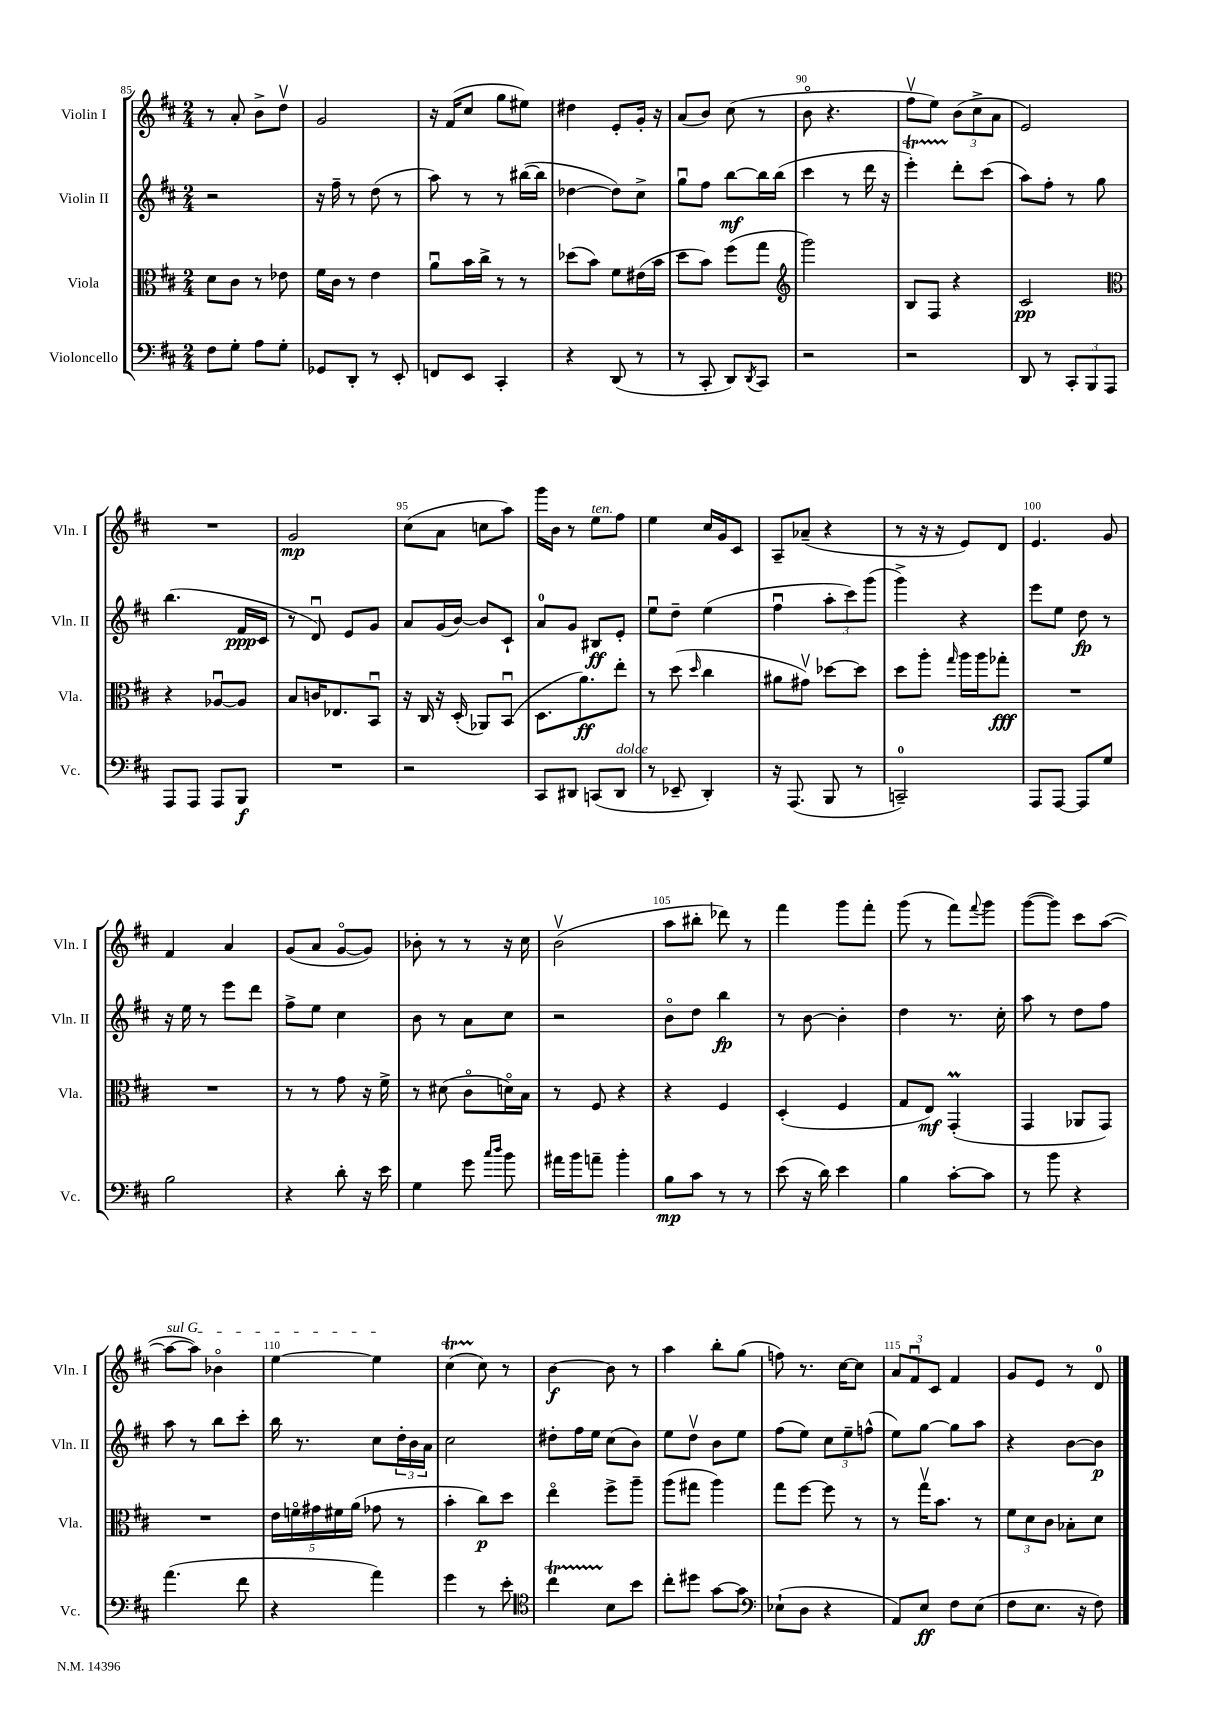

**kern	**kern	**kern	**kern
*staff4	*staff3	*staff2	*staff1
*clefF4	*clefC3	*clefG2	*clefG2
*k[f#c#]	*k[f#c#]	*k[f#c#]	*k[f#c#]
*M2/4	*M2/4	*M2/4	*M2/4
8F#\L	8d\L	2r	8r
8G'\J	8c#\J	.	8a'/
8A\L	8r	.	8b^\L
8G'\J	8e-\	.	8ddv\J
=	=	=	=
8GG-/L	16f#\LL	16r	2g/
.	16c#\JJ	16ff#~\	.
8DD'/J	8r	8r	.
8r	4e\	(8dd\	.
8EE'/	.	8r	.
=	=	=	=
8FF/L	8au\L	8aa\)	16r
.	.	.	(16f#/LK
8EE/J	16b\L	8r	8cc#/J
.	16cc#^\JJ	.	.
4CC#'/	8r	8r	8gg\L
.	8r	([16bb#\LL	8ee#\J)
.	.	16bb#\]JJ	.
=	=	=	=
4r	(8dd-\L	[4dd-\	4dd#\
.	8b\J)	.	.
(8DD/	8f#\L	8dd-\]L)	8e'/L
8r	(16e#\L	8cc#^\J	16g'/Jk
.	16b\JJ	.	16r
=	=	=	=
8r	8dd\L	8ggu\L	(8a/L
8CC#'/	8b\J)	8ff#\J	8b/J)
8DD/L)	(8ff#\L	[8bb\L	(8cc#\
8qDD/	.	.	.
8CC#/J	8gg\J	16bb\]L	8r
.	.	(16bb\JJ	.
=	=	=	=
*	*clefG2	*	*
2r	2ggg\)	4ccc#\	8bo\
.	.	.	4.r
.	.	8r	.
.	.	16ddd\	.
.	.	16r	.
=	=	=	=
2r	8B/L	4eee'\)	8ff#v\L
.	8F#/J	.	8ee\J)
.	4r	8ddd'\L	(12b\L
.	.	.	12cc#^\
.	.	(8ccc#\J	.
.	.	.	12a\J
=	=	=	=
8DD/	2c#/	8aa\L)	2e/)
8r	.	8ff#'\J	.
12CC#'/L	.	8r	.
12BBB/	.	.	.
.	.	8gg\	.
12AAA/J	.	.	.
=	=	=	=
*	*clefC3	*	*
8AAA/L	4r	(4.bb\	2r
8AAA/J	.	.	.
8AAA/L	[8A-u/L	.	.
8BBB/J	8A-/]J	16f#/LL	.
.	.	16c#/JJ	.
=	=	=	=
2r	8B/L	8r	2g/
.	16c/K	8du/)	.
.	8.E-/	.	.
.	.	8e/L	.
.	8BBu/J	8g/J	.
=	=	=	=
2r	16r	8a/L	(8cc#\L
.	16C#/	.	.
.	16r	(16g/L	8a\J
.	(16D'/	[16b/JJ)	.
.	8AA-/L)	8b/]L	8cc\L
.	(8BBu/J	8c#`/J	8aa\J)
=	=	=	=
8CC#/L	8.D\L	8a/L	16ggg\LL
.	.	.	16b\JJ
8DD#/J	.	8g/J	8r
.	8.a\)	.	.
(8CC/L	.	8B#/L	8ee\L
8DD#/J	8ee'\J	8e'/J	8ff#\J
=	=	=	=
8r	8r	8eeu\L	4ee\
8EE-~/	(8dd\	8dd~\J	.
.	16qqdd/	.	.
4DD'/)	4cc#\	(4ee\	16cc#/LL
.	.	.	16g/J
.	.	.	8c#/J
=	=	=	=
16r	8a#\L	4ff#u\	8A~/L
(8.AAA/	.	.	.
.	8g#v\J)	.	(8a-~/J
8BBB/	[8dd-\L	12aa'\L	4r
.	.	12ccc#\)	.
8r	8dd-\]J	.	.
.	.	(12ggg\J	.
=	=	=	=
2CC~/)	8dd\L	4ggg^\)	8r
.	8aa'\J	.	16r
.	.	.	16r
.	16qqgg/	.	.
.	16aa\LL	4r	8e/L)
.	16aa\J	.	.
.	8gg-'\J	.	8d/J
=	=	=	=
8AAA/L	2r	8eee\L	4.e/
[8AAA/J	.	8ee\J	.
8AAA/]L	.	8dd\	.
8G/J	.	8r	8g/
=	=	=	=
2B\	2r	16r	4f#/
.	.	16ee\	.
.	.	8r	.
.	.	8eee\L	4a/
.	.	8ddd\J	.
=	=	=	=
4r	8r	8ff#^\L	(8g/L
.	8r	8ee\J	8a/J
8d'\	8g\	4cc#\	[8go/L
16r	16r	.	8g/]J)
16e\	16f#^\	.	.
=	=	=	=
4G\	8r	8b\	8b-'\
.	(8d#\	8r	8r
8g\	8c#o\L	8a\L	8r
16qqcc#/LL	.	.	.
16qqdd/JJ	.	.	.
8b\	16do\L)	8cc#\J	16r
.	16B\JJ	.	16cc#\
=	=	=	=
16a#\LL	8r	2r	(2bv\
16b\J	.	.	.
8a~\J	8F#/	.	.
4b'\	4r	.	.
=	=	=	=
8B\L	4r	8bo\L	8aa\L
8c#\J	.	8dd\J	8bb#'\J
8r	4F#/	4bb\	8ddd-\)
8r	.	.	8r
=	=	=	=
(8e\	(4D'/	8r	4fff#\
16r	.	[8b\	.
16d\)	.	.	.
4e\	4F#/	4b'\]	8ggg\L
.	.	.	8fff#'\J
=	=	=	=
4B\	8G/L	4dd\	(8ggg\
.	8E/J)	.	8r
[8c#'\L	(4GG'/	8.r	8fff#\L)
.	.	.	8qqfff#/
8c#\]J	.	.	8ggg\J
.	.	16cc#'\	.
=	=	=	=
8r	4GG/	8aa\	([8ggg\L
8b\	.	8r	8ggg\]J)
4r	8AA-/L	8dd\L	8ccc#\L
.	8GG/J)	8ff#\J	([8aa\J
=	=	=	=
(4.a\	2r	8aa\	8aa\_L
.	.	8r	8aa\]J)
.	.	8bb\L	4b-o\
8f#\	.	8ccc#'\J	.
=	=	=	=
4r	20e\LL	16bb\	[4ee\
.	20fo\	.	.
.	.	8.r	.
.	20g#\	.	.
.	20f#\	.	.
.	(20a\JJ	.	.
4a\)	8g-\	8cc#\L	4ee\]
.	8r	24dd'\L	.
.	.	24b\	.
.	.	24a\JJ	.
=	=	=	=
4g\	4b'\	2cc#\	(4cc#\
8r	8cc#\L)	.	8cc#\)
8e'\	8dd\J	.	8r
=	=	=	=
*clefC4	*	*	*
4cc#\	4eeo\	8dd#'\L	[4b\
.	.	16ff#\L	.
.	.	16ee\JJ	.
8B\L	8ff#^\L	(8cc#\L	8b\]
8b\J	8aa~\J	8b\J)	8r
=	=	=	=
8cc#'\L	(8aa\L	8ee\L	4aa\
8dd#\J	8gg#\J	8ddv\J	.
[8g\L	4aa\)	8b\L	8bb'\L
8g\]J	.	8ee\J	(8gg\J
=	=	=	=
*clefF4	*	*	*
(8E-`\L	8gg\L	(8ff#\L	8ff\)
8D\J	[8ff#\J	8ee\J)	8.r
4r	8ff#\]	12cc#\L	.
.	.	.	[16cc#\LK
.	.	12ee~\	.
.	8r	.	8cc#\]J
.	.	(12ff^^\J	.
=	=	=	=
8AA/L)	8r	8ee\L)	12a/L
.	.	.	12f#u/
8E/J	16ggv\LK	[8gg\J	.
.	.	.	12c#/J
.	8.b\J	.	.
8F#\L	.	8gg\]L	4f#/
(8E\J	8r	8aa\J	.
=	=	=	=
8F#\L	12f#\L	4r	8g/L
.	12d\	.	.
8.E\J	.	.	8e/J
.	12c#\J	.	.
.	8B-'\L	[8b\L	8r
16r	.	.	.
8F#\)	8d\J	8b\]J	8d/
==	==	==	==
*-	*-	*-	*-
